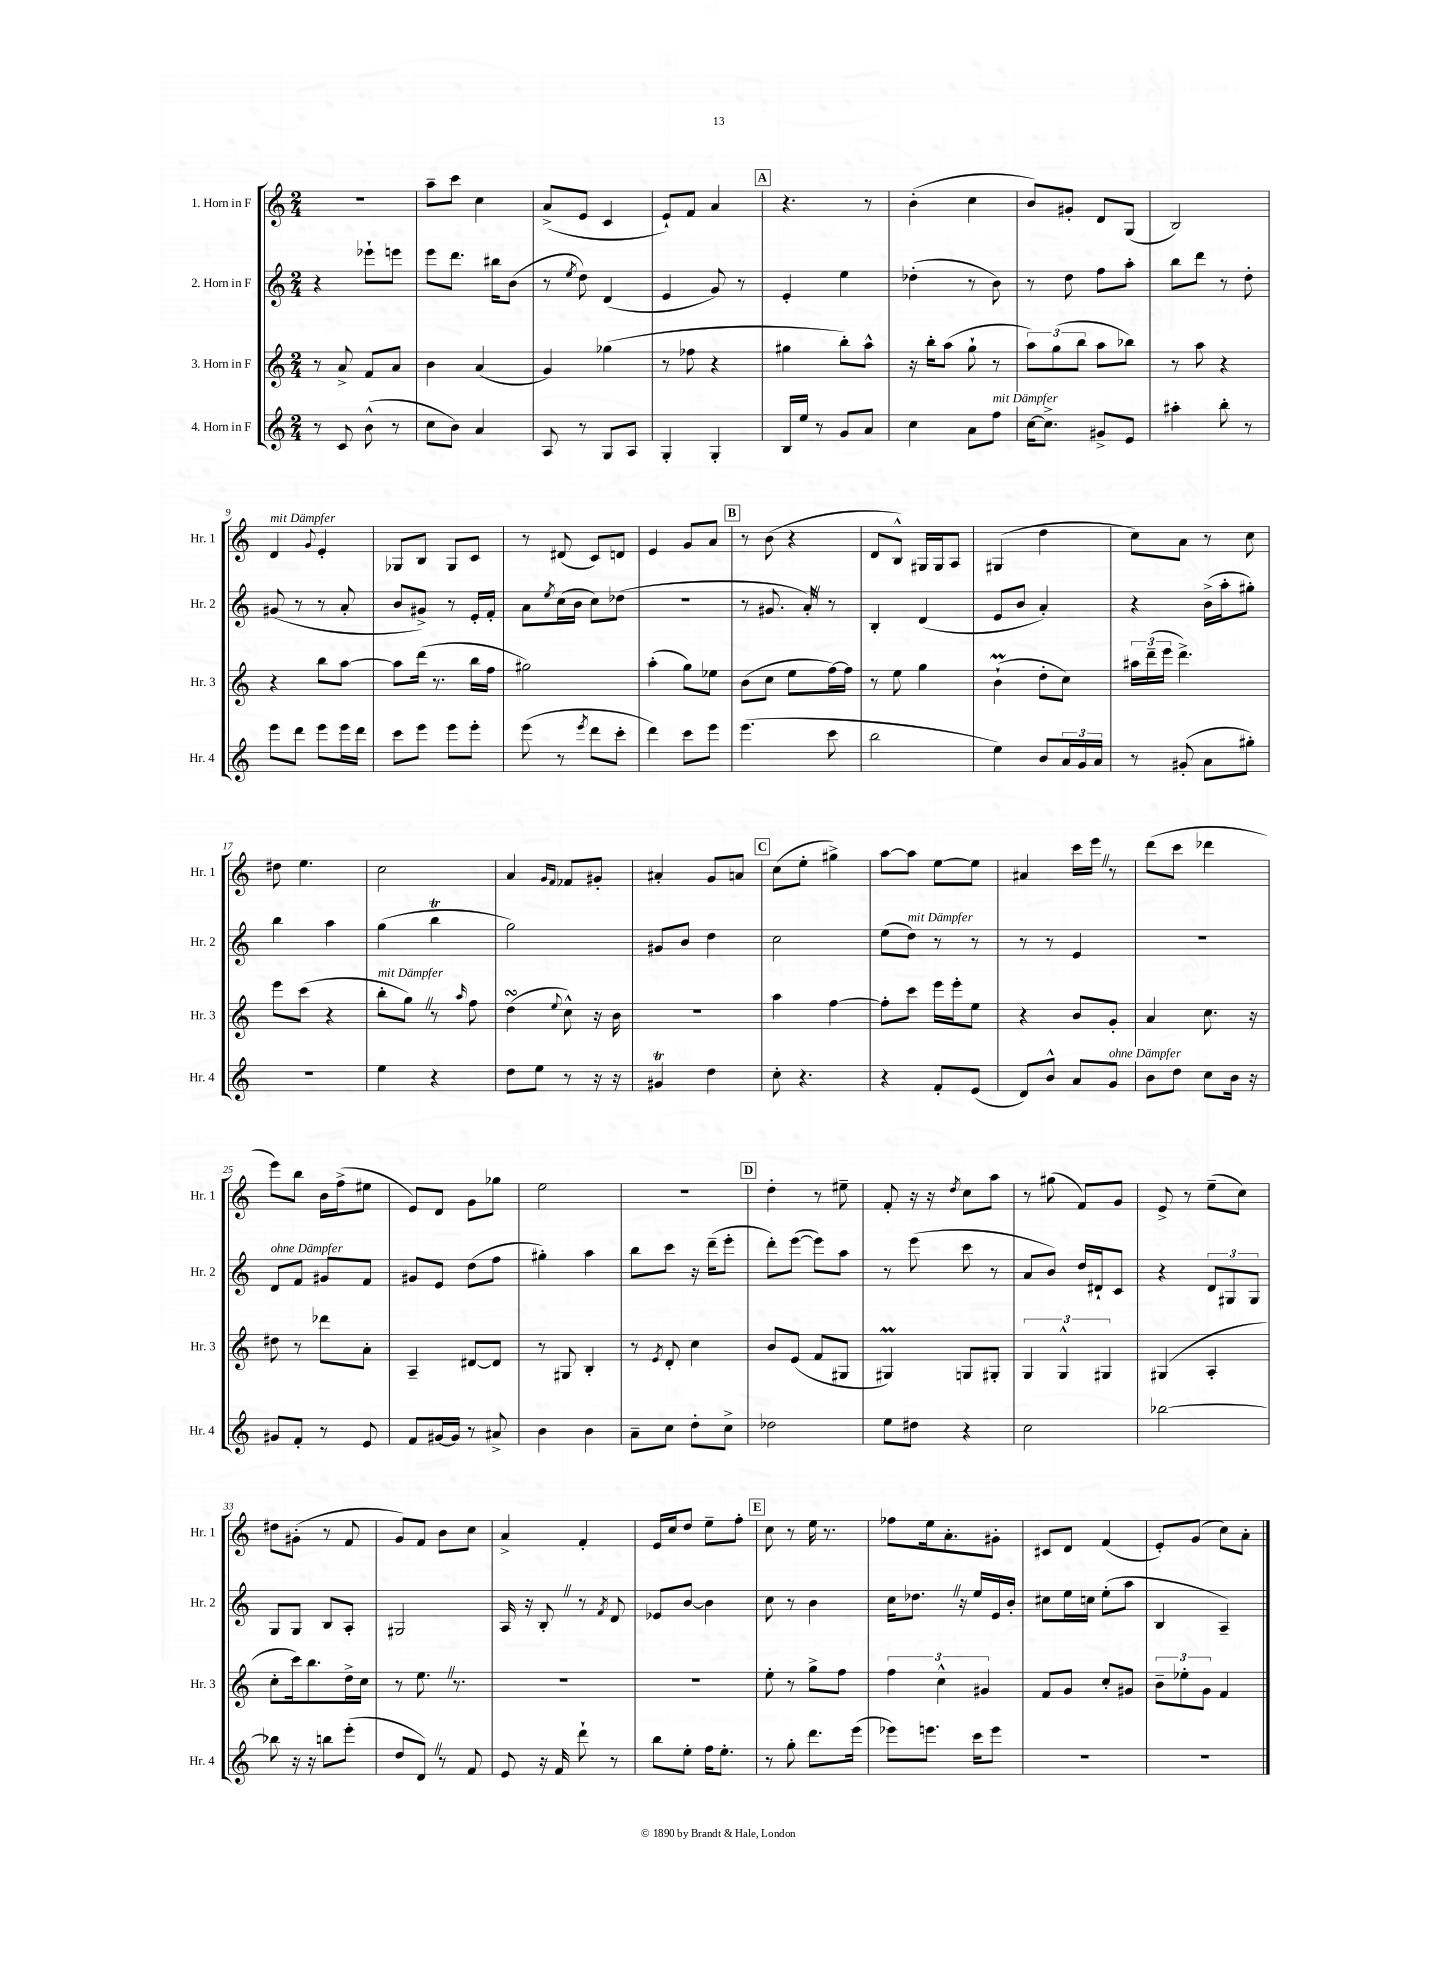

**kern	**kern	**kern	**kern
*staff4	*staff3	*staff2	*staff1
*clefG2	*clefG2	*clefG2	*clefG2
*k[]	*k[]	*k[]	*k[]
*M2/4	*M2/4	*M2/4	*M2/4
8r	8r	4r	2r
8c	8a^	.	.
(8b^^	8f	8eee-`	.
8r	8a	8eee	.
=	=	=	=
8cc	4b	8eee	8aa~
8b)	.	8.ddd	8ccc
4a	(4a	.	4cc
.	.	16bb#	.
.	.	(8b	.
=	=	=	=
8A	4g)	8r	(8a^
.	.	8qee	.
8r	.	8dd)	8e
8G	(4gg-	(4d	4c
8A	.	.	.
=	=	=	=
4G'	8r	4e	8e`)
.	8ff-	.	8f
4G'	4r	8g)	4a
.	.	8r	.
=	=	=	=
16B	4gg#	4e'	4.r
16ee	.	.	.
8r	.	.	.
8g	8bb')	4ee	.
8a	8aa^^	.	8r
=	=	=	=
4cc	16r	(4dd-'	(4b'
.	16bb'	.	.
.	(8aa	.	.
8a	8gg`	8r	4cc
8ff	8r	8b)	.
=	=	=	=
[16cc	12aa)	8r	8b)
8.cc^]	.	.	.
.	(12gg	.	.
.	.	8dd	8g#'
.	12bb	.	.
8g#^	8aa	8ff	8d
8e	8bb-)	8aa'	(8G
=	=	=	=
4aa#'	8r	8bb	2B)
.	8aa	8ddd	.
8bb'	4r	8r	.
8r	.	8dd'	.
=	=	=	=
8eee	4r	(8g#	4d
8ddd	.	8r	.
.	.	.	8qqg
8eee	8bb	8r	4e'
16eee	[8aa	8a'	.
16ddd	.	.	.
=	=	=	=
8ccc	8aa]	8b	8G-
8eee	(16ddd	8g#^)	8B
.	8.r	.	.
8eee	.	8r	8G-
8eee'	16bb	16e'	8c
.	16ff	16f'	.
=	=	=	=
(8eee	2gg#)	8a	8r
.	.	8qee	.
8r	.	(16cc	(8d#
.	.	16b	.
8qeee	.	.	.
8ddd	.	8cc)	8c)
8ccc'	.	(8dd-	8d
=	=	=	=
4ddd)	(4aa'	2r	4e
8ccc	8gg)	.	8g
8eee	8ee-	.	8a
=	=	=	=
(4.eee	(8b	8r	8r
.	8cc	8.g#	(8b
.	8ee	.	4r
.	.	16a')	.
8ccc	[16ff)	8r	.
.	16ff]	.	.
=	=	=	=
2bb	8r	4B'	8d
.	8ee	.	8B^^)
.	4gg	(4d	16G#
.	.	.	16G#
.	.	.	8A
=	=	=	=
4ee)	(4b`	8e	(4G#
.	.	8b	.
8b	8dd'	4a')	4dd
24a	8cc)	.	.
24g	.	.	.
24a	.	.	.
=	=	=	=
8r	24aa#	4r	8cc)
.	(24ddd~	.	.
.	24eee	.	.
(8g#'	4.ddd^)	.	8a
8a	.	(16b^	8r
.	.	16aa'	.
8gg#')	.	8gg#')	8cc
=	=	=	=
2r	8eee	4bb	8dd#
.	(8ccc	.	4.ee
.	4r	4aa	.
=	=	=	=
4ee	8bb'	(4gg	2cc
.	8gg)	.	.
4r	8r	4bb	.
.	16qqaa	.	.
.	8ff	.	.
=	=	=	=
8dd	(4dd	2gg)	4a
8ee	.	.	.
.	.	.	16qqg
.	8qqee	.	16qqf
8r	8cc^^)	.	8f-
16r	16r	.	8g#'
16r	16b	.	.
=	=	=	=
4g#	2r	8g#	4a#'
.	.	8b	.
4dd	.	4dd	8g
.	.	.	8a
=	=	=	=
8cc'	4aa	2cc	(8cc
4.r	.	.	8ee'
.	[4ff	.	4gg#^)
=	=	=	=
4r	8ff']	(8ee	[8aa
.	8ccc	8dd)	8aa]
8f'	16eee	8r	[8ee
.	16eee'	.	.
(8e	8ee	8r	8ee]
=	=	=	=
8d)	4r	8r	4a#
8b^^	.	8r	.
8a	8b	4e	16ccc
.	.	.	16eee
8g	8g'	.	8r
=	=	=	=
8b	4a	2r	(8ddd
8dd	.	.	8ccc
8cc	8.cc	.	4ddd-
16b	.	.	.
16r	16r	.	.
=	=	=	=
8g#	8dd#	8d	8eee)
8f'	8r	8f	8bb
8r	8ddd-	8g#	16b
.	.	.	(16ff^
8e	8a'	8f	8ee#
=	=	=	=
8f	4A~	8g#	8e)
[16g#	.	8e	8d
16g#]	.	.	.
8r	[8d#	(8dd	8g
8a#^	8d#]	8ff	8gg-
=	=	=	=
4b	8r	4gg#')	2ee
.	8G#	.	.
4b	4B'	4aa	.
=	=	=	=
8a~	8r	8bb	2r
.	8qe	.	.
8cc	8d'	8ccc	.
8dd'	4cc	16r	.
.	.	(16ddd~	.
8cc^	.	8eee'	.
=	=	=	=
2dd-	8b	8ddd')	4dd'
.	(8e	([8eee	.
.	8f	8eee])	8r
.	8G#	8aa	8ee#~
=	=	=	=
8ee	4G#)	8r	8f'
8dd#	.	(8eee	16r
.	.	.	16r
.	.	.	8qdd
4r	8G	8ccc	8cc
.	8G#'	8r	8aa
=	=	=	=
2cc	6G	8a	8r
.	.	8b)	(8gg#
.	6G^^	.	.
.	.	16dd	8f)
.	.	16d#`	.
.	6G#	.	.
.	.	8c	8g
=	=	=	=
[2bb-	(4G#	4r	8e^
.	.	.	8r
.	4A'	12d	(8ee~
.	.	12G#	.
.	.	.	8cc)
.	.	12G#	.
=	=	=	=
8bb-]	8cc'	8G	8dd#
16r	16ccc)	8G	(8g#'
16r	8.bb	.	.
8bb	.	8B	8r
(8eee'	16dd^	8A'	8f
.	16cc	.	.
=	=	=	=
8dd	8r	2G#	8g)
8d)	8.ee	.	8f
8r	.	.	8b
.	8.r	.	.
8f	.	.	8cc
=	=	=	=
8e	2r	16A	4a^
.	.	16r	.
16r	.	8B'	.
16f	.	.	.
8ddd`	.	8r	4f'
.	.	8qf	.
8r	.	8d	.
=	=	=	=
8bb	2r	8e-	16e
.	.	.	16cc
8ee'	.	[8b	8dd
16ff	.	4b]	8ee~
8.ee'	.	.	.
.	.	.	8ff'
=	=	=	=
8r	8ee'	8cc	8cc
8gg'	8r	8r	8r
8.ddd	8gg^	4b	16ee
.	.	.	8.r
.	8ff	.	.
(16eee	.	.	.
=	=	=	=
8eee-)	6ff	16cc	8ff-
.	.	8.dd-	.
8.eee	.	.	16ee
.	6cc^^	.	.
.	.	.	8.a'
.	.	16r	.
16ccc	.	16ee	.
.	6g#	.	.
8eee	.	16e	8g#'
.	.	16b'	.
=	=	=	=
2r	8f	8cc#	8c#
.	8g	16ee	8d
.	.	16cc	.
.	8cc'	(8ee'	(4f
.	8g#	8aa	.
=	=	=	=
2r	12b~	4B	8e')
.	12ee-'	.	.
.	.	.	(8g
.	12g	.	.
.	4f	4A~)	8cc)
.	.	.	8a'
==	==	==	==
*-	*-	*-	*-
